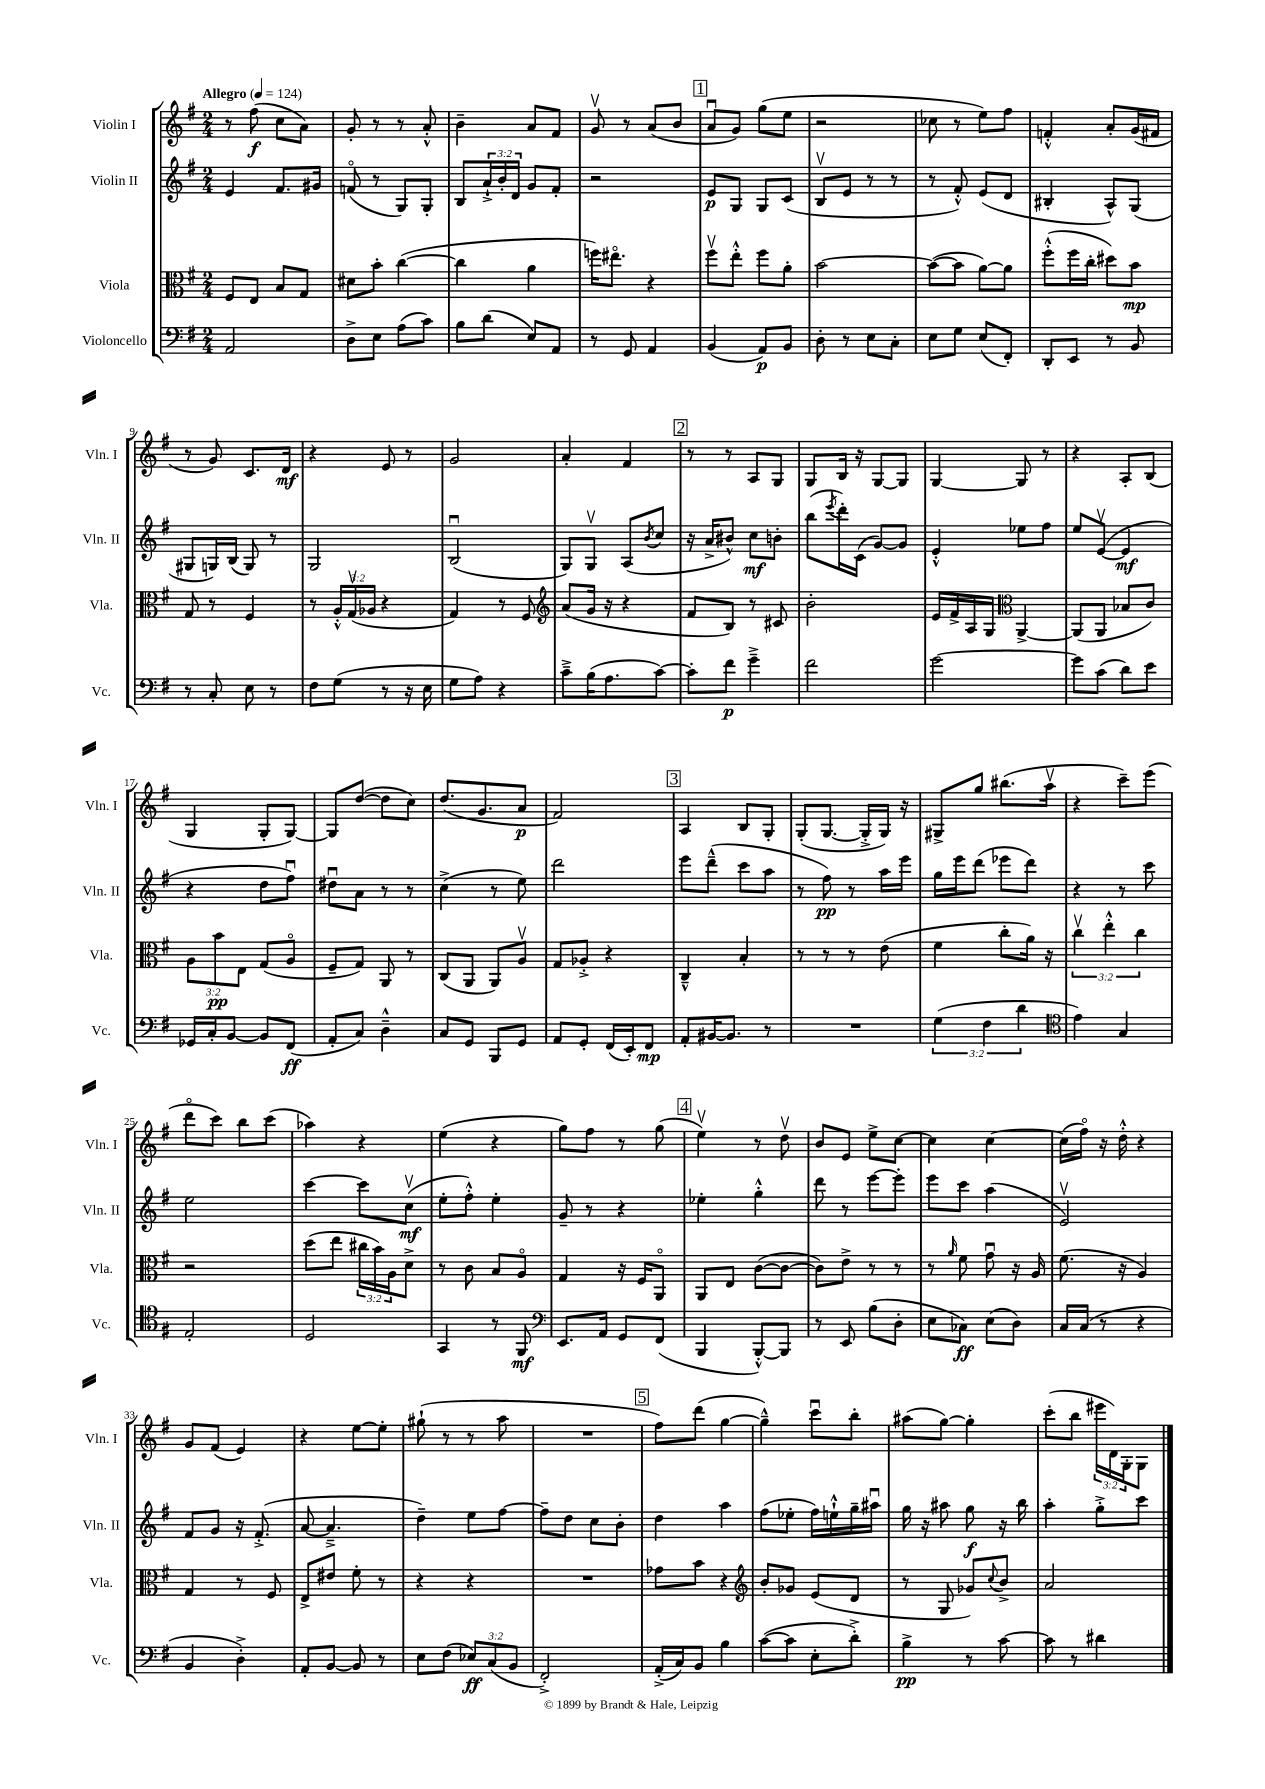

**kern	**kern	**kern	**kern
*staff4	*staff3	*staff2	*staff1
*clefF4	*clefC3	*clefG2	*clefG2
*k[f#]	*k[f#]	*k[f#]	*k[f#]
*M2/4	*M2/4	*M2/4	*M2/4
*MM124	*MM124	*MM124	*MM124
2AA	8F#	4e	8r
.	8E	.	(8ff#
.	8B	8.f#	8cc
.	8G	.	8a)
.	.	16g#	.
=	=	=	=
8D^	8d#	(8fo	8g'
8E	8b'	8r	8r
(8A	([4cc	8G)	8r
8c)	.	8G'	8a'^^
=	=	=	=
8B	4cc]	8B	4b~
(8d	.	24a`^	.
.	.	24b'	.
.	.	24d	.
8E)	4a	8g	8a
8AA	.	8f#'	8f#
=	=	=	=
8r	16ff)	2r	8gv
.	8.ee#o	.	.
8GG	.	.	8r
4AA	4r	.	(8a
.	.	.	8b
=	=	=	=
(4BB	8ff#v	8e	8au
.	8ee'^^	8G	8g)
8AA)	8ff#	8G	(8gg
8BB	8a'	(8c	8ee
=	=	=	=
8D'	[2b	8Bv	2r
8r	.	8e	.
8E	.	8r	.
8C'	.	8r	.
=	=	=	=
8E	(8b_	8r	8cc-
8G	8b]	8f#'^^)	8r
(8E	[8a)	(8e	8ee)
8FF#')	8a]	8d	8ff#
=	=	=	=
8DD'	(8ff#'^^	4B#'	4f'^^
8EE	16ff#	.	.
.	16cc'	.	.
8r	8dd#)	8A^^)	8a'
8BB	8b	(8G	(16g
.	.	.	16f#
=	=	=	=
8r	8G	8G#	8r
8C'	8r	16G)	8g)
.	.	(16B	.
8E	4F#	8G)	8.c
8r	.	8r	.
.	.	.	16d
=	=	=	=
8F#	8r	2G	4r
(8G	24A'^^	.	.
.	(24Gv	.	.
.	24A-	.	.
8r	4r	.	8e
16r	.	.	8r
16E	.	.	.
=	=	=	=
8G	4G)	(2Bu	2g
8A)	.	.	.
4r	8r	.	.
.	8F#	.	.
=	=	=	=
*	*clefG2	*	*
8c~^	(8a	8G)	4a'
(16B	16g	8Gv	.
8.A	16r	.	.
.	4r	(8A	4f#
.	.	8qb	.
[8c)	.	8cc	.
=	=	=	=
8c']	8f#	16r	8r
.	.	16a^	.
8f#	8B)	8b#^^)	8r
4g~^	8r	8cc	8A
.	8c#	8b'	8G
=	=	=	=
2f#	2b'	(8bb	8G
.	.	8qeee	.
.	.	16ddd')	16B
.	.	(16c	16r
.	.	[8g)	[8G
.	.	8g]	8G]
=	=	=	=
[2g	16e	4e'^^	[4G
.	16f#^	.	.
.	16A	.	.
.	16G	.	.
*	*clefC3	*	*
.	[4AA^	8ee-	8G]
.	.	8ff#	8r
=	=	=	=
8g]	(8AA]	8ee	4r
(8c	8AA	([8ev	.
8d)	8B-	4e]	8A'
8e	8c)	.	(8B
=	=	=	=
16GG-	12A	4r	4G
16C'	.	.	.
.	12b	.	.
[8BB	.	.	.
.	12E	.	.
8BB]	(8G	8dd	8G'
(8FF#	8Ao	8ff#u)	[8G)
=	=	=	=
8AA'	8F#~	8dd#u	8G]
8C)	8G)	8a	([8dd
4D~^^	8AA	8r	8dd]
.	8r	8r	8cc)
=	=	=	=
8C	(8C	(4cc^	(8.dd
8GG	8AA	.	.
.	.	.	8.g
8BBB	8AA)	8r	.
8GG	8Av	8ee)	8a
=	=	=	=
8AA	8G	2ddd	2f#)
8GG'	8A-'^	.	.
(16FF#	4r	.	.
16EE')	.	.	.
8FF#	.	.	.
=	=	=	=
8AA'	4C~^^	8eee	4A
[16BB#	.	(8ddd~^^	.
8.BB#]	.	.	.
.	4B'	8ccc	8B
8r	.	8aa	8G'
=	=	=	=
2r	8r	8r	(8G'
.	8r	8ff#)	[8.G
.	8r	8r	.
.	.	.	16G'^]
.	(8e	16aa	16G)
.	.	16eee	16r
=	=	=	=
(6G	4f#	16gg	8G#^
.	.	16eee	.
.	.	(8ddd	8gg
6F#	.	.	.
.	8cc'	8eee-	(8.bb#
6d	.	.	.
.	16a)	8ddd)	.
.	16r	.	16aav
=	=	=	=
*clefC4	*	*	*
4e)	6ccv	4r	4r
.	6ee'^^	.	.
4G	.	8r	8ccc~)
.	6cc	.	.
.	.	8ccc	(8eee
=	=	=	=
2E'	2r	2ee	8dddo
.	.	.	8ccc)
.	.	.	8bb
.	.	.	(8ccc
=	=	=	=
2D	(8dd	[4ccc	4aa-)
.	8ee	.	.
.	24cc#	8ccc]	4r
.	24b)	.	.
.	24A	.	.
.	8d^	(8ccv	.
=	=	=	=
4GG	8r	8ee'	(4ee
.	8c	8ff#'^^)	.
8r	8B	4ee'	4r
8FF#	8Ao	.	.
=	=	=	=
*clefF4	*	*	*
8.EE	4G	8g~	8gg)
.	.	8r	8ff#
16AA	.	.	.
8GG	16r	4r	8r
.	16F#	.	.
(8FF#	8AAo	.	(8gg
=	=	=	=
4BBB	8AA	4ee-'	4eev)
.	8E	.	.
[8BBB'^^)	([8c	4gg'^^	8r
8BBB]	8c_	.	8ddv
=	=	=	=
8r	8c])	8ddd	8b
8EE	8e^	8r	8e
(8B	8r	[8eee	8ee^
8D'	8r	8eee']	[8cc
=	=	=	=
8E	8r	8eee	4cc]
.	16qqa	.	.
8C-)	8f#	8ccc	.
(8E	8gu	(4aa	[4cc
8D)	16r	.	.
.	16A	.	.
=	=	=	=
16C	(8.f#	2ev)	(16cc]
(16C	.	.	16ff#o)
8r	.	.	16r
.	16r	.	16dd'^^
4r	4A)	.	4r
=	=	=	=
4BB	4G	8f#	8g
.	.	8g	(8f#
4D'^)	8r	16r	4e)
.	.	(8.f#'^	.
.	8F#	.	.
=	=	=	=
8AA'	8E^	[8a	4r
[8BB	8e#	4.a~^]	.
8BB]	8f#'	.	[8ee
8r	8r	.	8ee']
=	=	=	=
8E	4r	4dd~)	(8gg#`
(8F#	.	.	8r
12E-)	4r	8ee	8r
(12C	.	.	.
.	.	[8ff#	8aa
12BB	.	.	.
=	=	=	=
2FF#'^)	2r	8ff#~]	2r
.	.	8dd	.
.	.	8cc	.
.	.	8b'	.
=	=	=	=
(16AA'^	8g-	4dd	8ff#)
16C)	.	.	.
8BB	8b	.	(8ddd
4B	4r	4aa	[4gg
=	=	=	=
*	*clefG2	*	*
([8c	8b'	(8ff#	4gg~^^])
8c]	8g-	8ee-'	.
8E'	(8e	16ff#)	8cccu
.	.	16ee`^^	.
8d'^)	8d	16gg~	8bb'
.	.	16aa#u	.
=	=	=	=
4B^	8r	16gg	(8aa#
.	.	16r	.
.	8G	8aa#	[8gg)
8r	8g-)	8gg	4gg']
.	8qqcc	.	.
[8c	8b^	16r	.
.	.	16bb	.
=	=	=	=
8c]	2a	4aa'	(8ccc'
8r	.	.	8bb
4d#	.	8gg'^	24eee#
.	.	.	24d)
.	.	.	24G'
.	.	8ccc	8G
==	==	==	==
*-	*-	*-	*-
